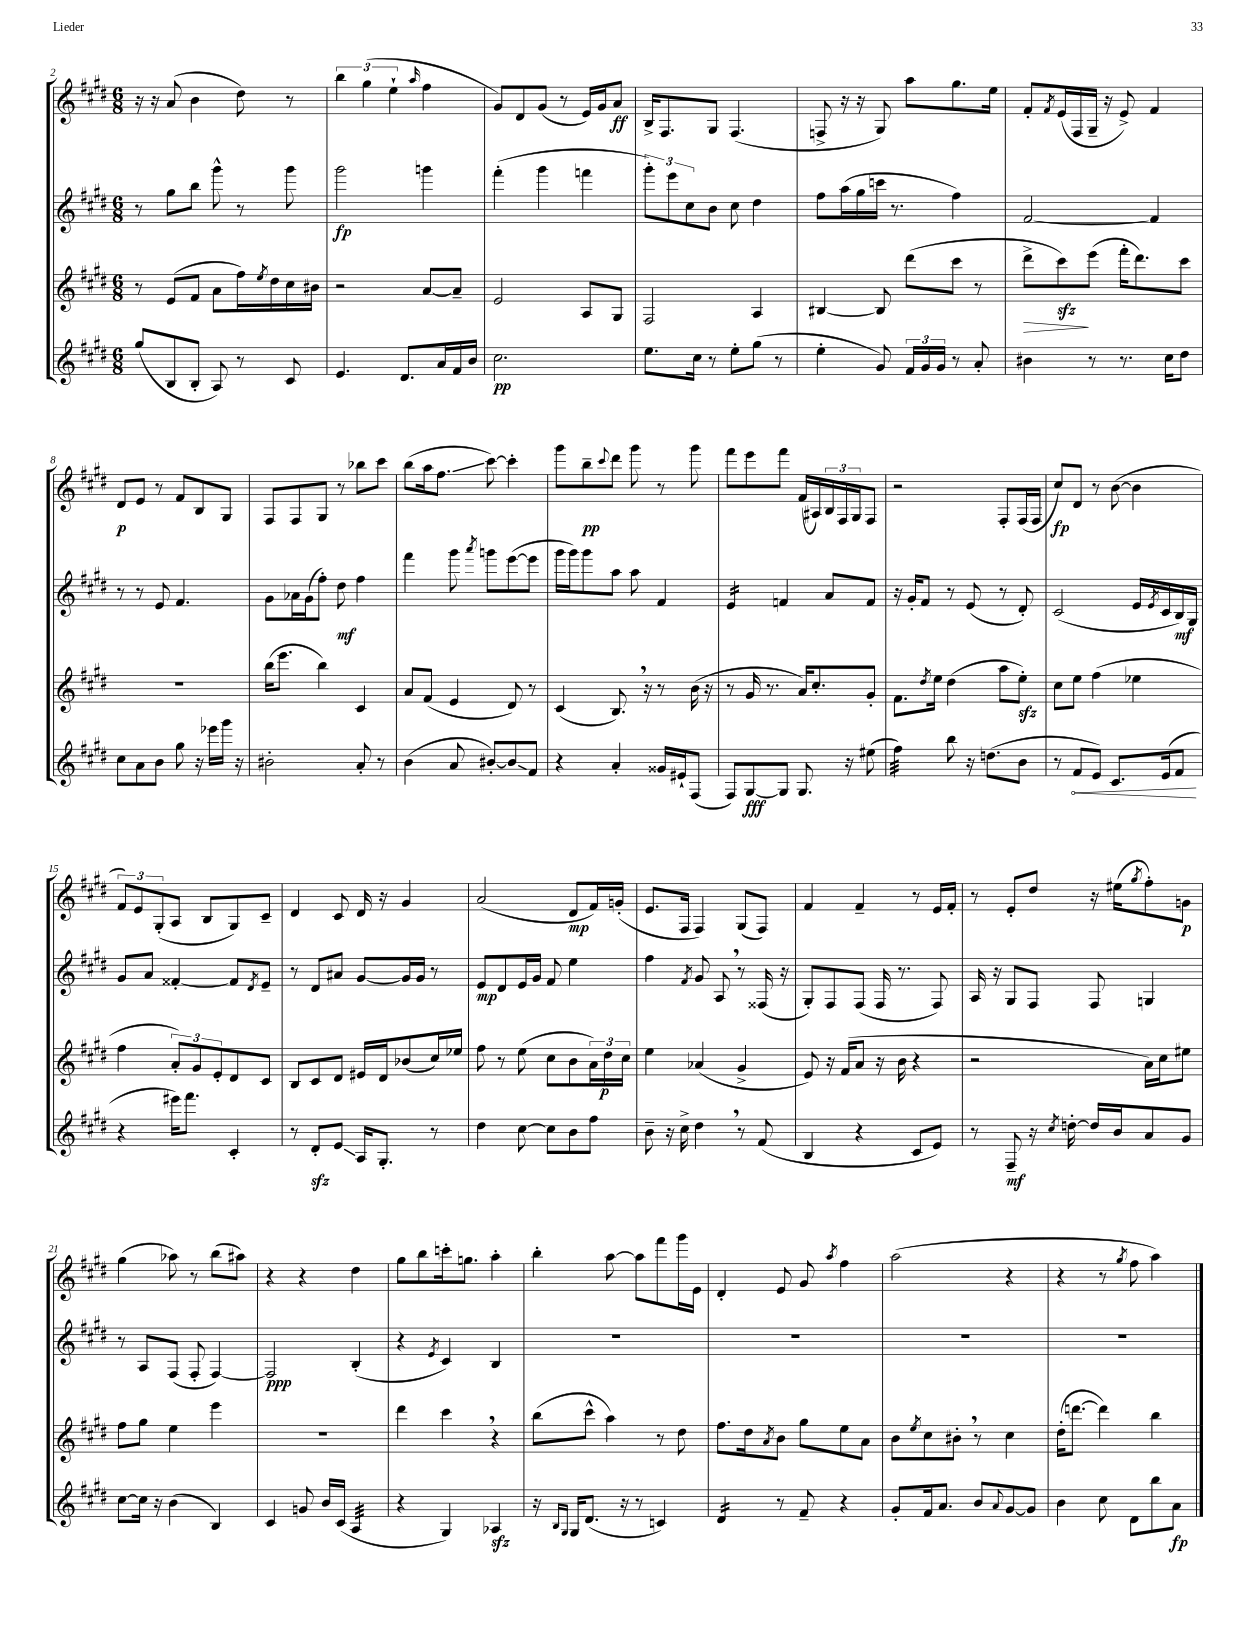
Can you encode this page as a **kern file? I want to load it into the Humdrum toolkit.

**kern	**kern	**kern	**kern
*staff4	*staff3	*staff2	*staff1
*clefG2	*clefG2	*clefG2	*clefG2
*k[f#c#g#d#]	*k[f#c#g#d#]	*k[f#c#g#d#]	*k[f#c#g#d#]
*M6/8	*M6/8	*M6/8	*M6/8
(8gg#	8r	8r	16r
.	.	.	16r
8B	(8e	8gg#	(8a
8B'	8f#	8bb	4b
8A)	8a	8ggg#^^	.
8r	16ff#)	8r	8dd#)
.	8qee	.	.
.	16dd#	.	.
8c#	16cc#	8ggg#	8r
.	16b#	.	.
=	=	=	=
4.e	2r	2ggg#	6bb
.	.	.	(6gg#
.	.	.	6ee`
8.d#	.	.	.
.	.	.	16qqaa
.	[8a	4ggg	4ff#
16a	.	.	.
16f#	8a~]	.	.
16b	.	.	.
=	=	=	=
2.cc#	2e	(4fff#'	8g#)
.	.	.	8d#
.	.	4ggg#	(8g#
.	.	.	8r
.	8A	4fff	16e)
.	.	.	16g#
.	8G#	.	8a
=	=	=	=
8.ee	2F#	12ggg#')	16B^
.	.	.	8.F#
.	.	12eee	.
.	.	12cc#	.
16cc#	.	.	.
8r	.	8b	8G#
8ee'	.	8cc#	(4.F#
(8gg#	4A	4dd#	.
8r	.	.	.
=	=	=	=
4ee'	[4B#	8ff#	8F^
.	.	(16aa	16r
.	.	16gg#	16r
8g#)	8B#]	16ccc	8G#)
.	.	8.r	.
24f#	(8ddd#	.	8aa
24g#	.	.	.
24g#	.	.	.
8r	8ccc#	4ff#)	8.gg#
8a'	8r	.	.
.	.	.	16ee
=	=	=	=
4b#	8ddd#^	[2f#	8f#'
.	.	.	8qf#
.	8ccc#)	.	(16e
.	.	.	16F#
8r	(8eee	.	16G#~
.	.	.	16r
8.r	16fff#'	.	8e^)
.	8.ddd#)	.	.
.	.	4f#]	4f#
16cc#	.	.	.
8dd#	8ccc#	.	.
=	=	=	=
8cc#	2.r	8r	8d#
8a	.	8r	8e
8b	.	8e	8r
8gg#	.	4.f#	8f#
16r	.	.	8B
16eee-	.	.	.
16ggg#	.	.	8G#
16r	.	.	.
=	=	=	=
2b#'	(16bb	8g#	8F#
.	8.eee	.	.
.	.	16a-	8F#
.	.	(16g#	.
.	4bb)	8ff#')	8G#
.	.	8dd#	8r
8a'	4c#	4ff#	8bb-
8r	.	.	8ccc#
=	=	=	=
(4b	8a	4fff#	(8bb
.	(8f#	.	16aa
.	.	.	8.ff#
8a	4e	8ggg#	.
.	.	8qaaa	.
[8b#')	.	8ggg	[8ccc#)
8b#]	8d#)	([8eee	4ccc#']
8f#	8r	8eee]	.
=	=	=	=
4r	(4c#	16ggg#	8ggg#
.	.	16ggg#)	.
.	.	8ggg#	8bb~
.	.	.	8qqccc#
4a'	8.B)	8aa	8ddd#
.	.	8aa	8ggg#
.	16r	.	.
16g##	8r	4f#	8r
16e#`	.	.	.
(8F#	(16b	.	8ggg#
.	16r	.	.
=	=	=	=
8F#)	8r	4e	8fff#
[8G#	16g#	.	8eee
.	8.r	.	.
8G#]	.	4f	8fff#
8.G#	16a)	.	(16f#
.	8.cc#'	.	16A#)
.	.	8a	24B
.	.	.	24F#
16r	.	.	.
.	.	.	24G#
(8ee#	8g#'	8f	8F#
=	=	=	=
4ff#)	8.f#	16r	2r
.	.	16g#'	.
.	.	8f#	.
.	8qdd#	.	.
.	16ee	.	.
8bb	(4dd#	8r	.
16r	.	(8e	.
(8.dd	.	.	.
.	8aa	8r	8F#'
8b	8ee')	8d#')	(16F#
.	.	.	16F#
=	=	=	=
8r	8cc#	(2c#	8cc#)
8f#	8ee	.	8d#
8e)	(4ff#	.	8r
8.c#	.	.	([8b
.	4ee-	16e	4b]
.	.	8qe	.
(16e	.	16c#	.
8f#	.	16B)	.
.	.	16G#	.
=	=	=	=
4r	4ff#	8g#	12f#)
.	.	.	12e
.	.	8a	.
.	.	.	(12G#'
16eee#)	12a')	[4f##'	8A
8.fff#	.	.	.
.	12g#	.	.
.	.	.	8B
.	12e'	.	.
4c#'	8d#	8f##]	8G#)
.	.	8qd#	.
.	8c#	8e~	8c#~
=	=	=	=
8r	8B	8r	4d#
8d#'	8c#	8d#	.
8e	8d#	8a#	8c#
16A	16e#	[8g#	16d#
8.G#'	16d#	.	16r
.	(8b-	16g#]	4g#
.	.	16g#	.
8r	16cc#)	8r	.
.	16ee-	.	.
=	=	=	=
4dd#	8ff#	8e	(2a
.	8r	8d#	.
[8cc#	(8ee	16e	.
.	.	16g#	.
8cc#]	8cc#	8f#	.
8b	8b	4ee	8d#
8ff#	24a)	.	16f#)
.	24dd#	.	.
.	.	.	(16g'
.	24cc#	.	.
=	=	=	=
8b~	4ee	4ff#	8.e
16r	.	.	.
16cc#^	.	.	16F#
.	.	8qf#	.
4dd#	(4a-	8g#	4F#)
.	.	8A	.
8r	4g#^	8r	(8G#
(8f#	.	(16F##	8F#)
.	.	16r	.
=	=	=	=
4B	8e)	8G#')	4f#
.	16r	8F#	.
.	(16f#	.	.
4r	8a	(8F#	4f#~
.	16r	16F#	.
.	16b	8.r	.
8c#	4r	.	8r
8e)	.	8F#)	16e
.	.	.	16f#'
=	=	=	=
8r	2r	16A	8r
.	.	16r	.
8F#~	.	8G#	8e'
16r	.	8F#	8dd#
8qcc#	.	.	.
[16dd'	.	.	.
16dd]	.	8F#	16r
16b	.	.	(16ee#
.	.	.	8qgg#
8a	16a)	4G	8ff#')
.	16cc#	.	.
8g#	8ee#	.	8g
=	=	=	=
[8cc#	8ff#	8r	(4gg#
16cc#]	8gg#	8A	.
16r	.	.	.
(4b	4ee	(8F#	8aa-)
.	.	8F#'	8r
4B)	4eee	[4F#)	(8bb
.	.	.	8aa#)
=	=	=	=
4c#	2.r	2F#]	4r
8g	.	.	4r
16b	.	.	.
(16c#	.	.	.
4A	.	(4B'	4dd#
=	=	=	=
4r	4ddd#	4r	8gg#
.	.	.	8bb
.	.	8qe	.
4G#)	4ccc#	4c#)	16ccc'
.	.	.	8.gg
4A-	4r	4B	4aa'
=	=	=	=
16r	(8bb	2.r	4bb'
16qqB	.	.	.
16qqG#	.	.	.
16G#	.	.	.
(8.d#	8ccc#^^	.	.
.	4aa)	.	[8aa
16r	.	.	.
8r	.	.	8aa]
4c)	8r	.	8fff#
.	8dd#	.	16ggg#
.	.	.	16e
=	=	=	=
4d#	8.ff#	2.r	4d#'
.	16dd#	.	.
.	8qa	.	.
8r	8b	.	8e
8f#~	8gg#	.	8g#
.	.	.	8qaa
4r	8ee	.	4ff#
.	8a	.	.
=	=	=	=
8g#'	8b	2.r	(2aa
.	8qee	.	.
16f#	8cc#	.	.
8.a	.	.	.
.	8b#'	.	.
8b	8r	.	.
8qqa	.	.	.
[8g#	4cc#	.	4r
8g#]	.	.	.
=	=	=	=
4b	(16dd#'	2.r	4r
.	[8.ddd	.	.
8cc#	4ddd])	.	8r
.	.	.	8qgg#
8d#	.	.	8ff#
8bb	4bb	.	4aa)
8a	.	.	.
==	==	==	==
*-	*-	*-	*-
